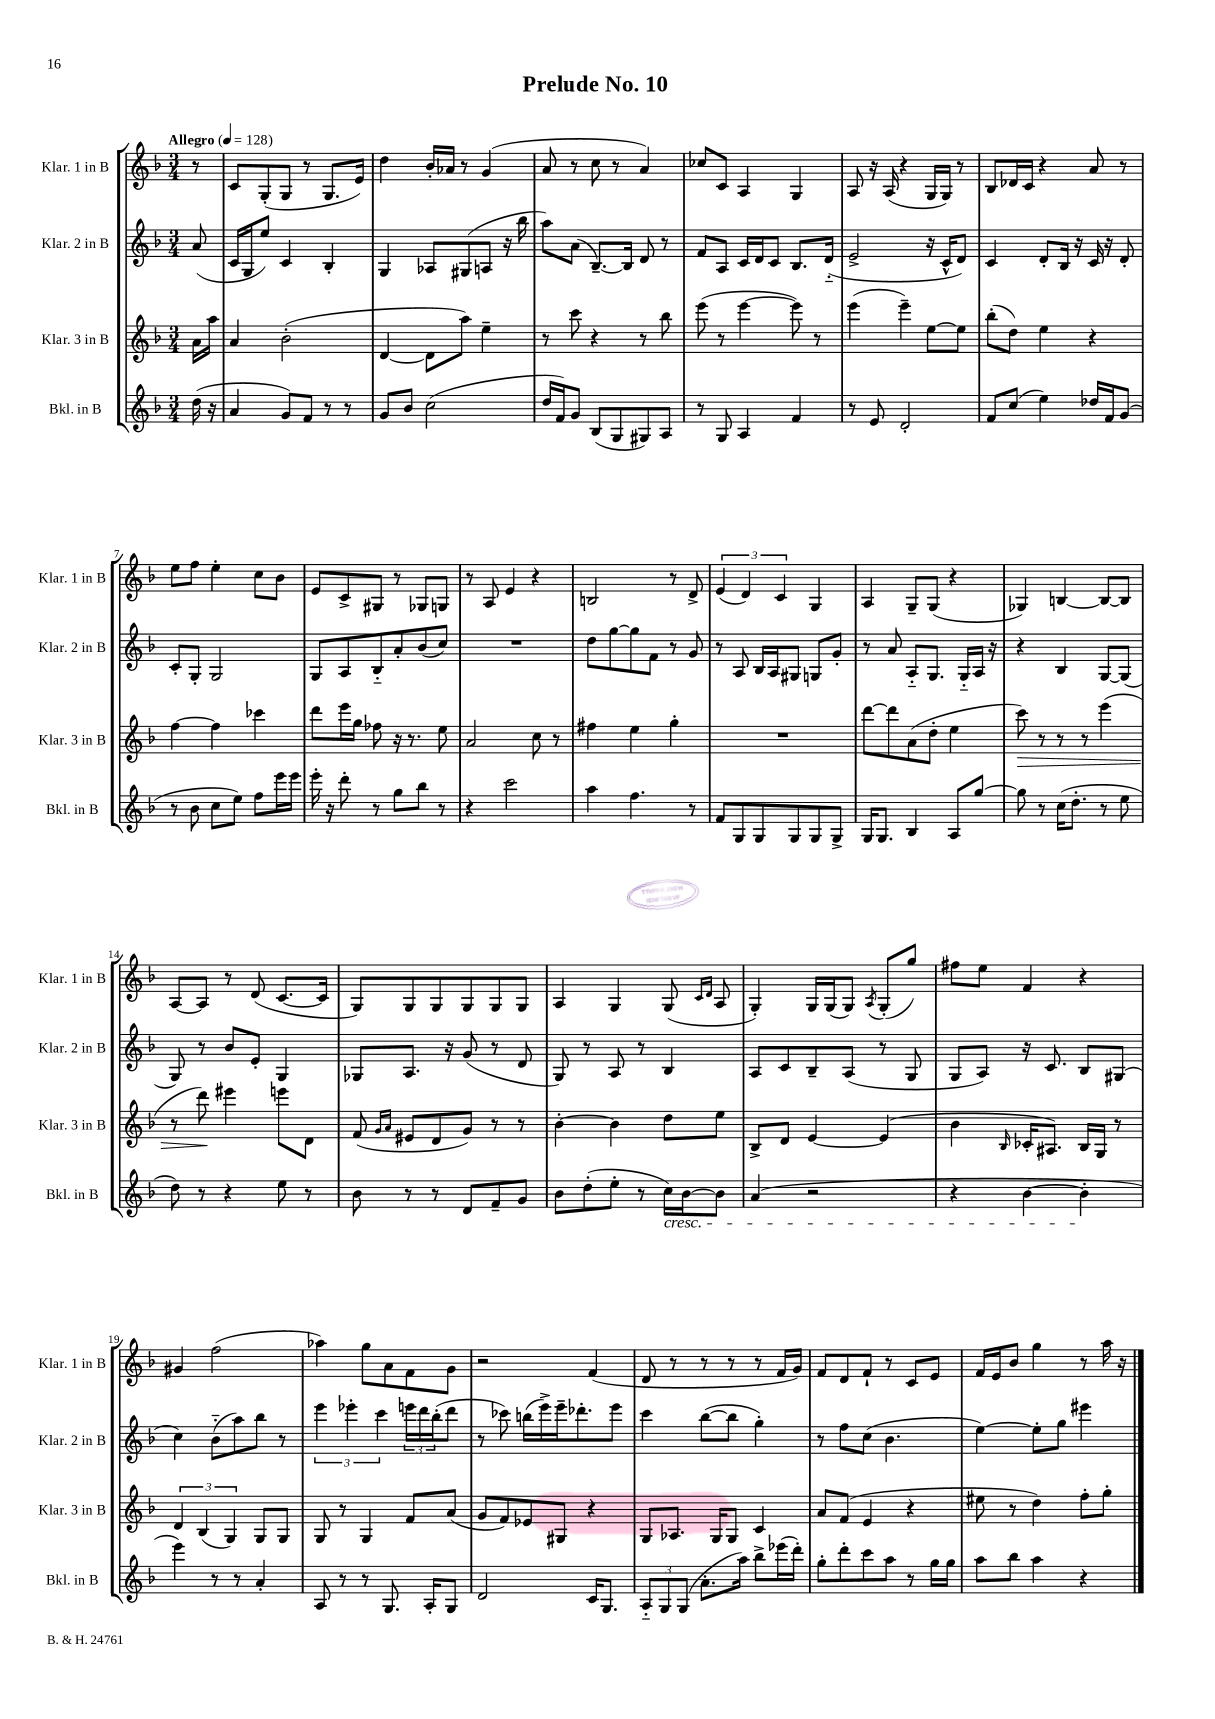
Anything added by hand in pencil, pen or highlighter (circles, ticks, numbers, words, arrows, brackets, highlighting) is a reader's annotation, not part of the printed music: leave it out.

**kern	**kern	**dynam	**kern	**kern
*part4	*part3	*part3	*part2	*part1
*staff4	*staff3	*staff3	*staff2	*staff1
*I"Bkl. in B	*I"Klar. 3 in B	*	*I"Klar. 2 in B	*I"Klar. 1 in B
*I'Bkl. in B	*I'Klar. 3 in B	*	*I'Klar. 2 in B	*I'Klar. 1 in B
*clefG2	*clefG2	*	*clefG2	*clefG2
*k[b-]	*k[b-]	*	*k[b-]	*k[b-]
*M3/4	*M3/4	*	*M3/4	*M3/4
*MM128	*MM128	*	*MM128	*MM128
=	=	=	=	=
!	!	!	!	!LO:TX:a:B:t=Allegro
(16dd\	16a\LL	.	(8a/	8r
16r	16aa\JJ	.	.	.
=1	=1	=1	=1	=1
4a/	4a/	.	16c/LL	8c/L
.	.	.	16G/J	.
.	.	.	8ee/J)	(8G'/
8g/L)	(2b-'\	.	4c/	8G/J
8f/J	.	.	.	8r
8r	.	.	4B-'/	8.G/L
8r	.	.	.	.
.	.	.	.	16e/Jk)
=2	=2	=2	=2	=2
8g/L	[4d/	.	4G/	4dd\
8b-/J	.	.	.	.
(2cc\	8d\L]	.	8A-X/L	16b-'/LL
.	.	.	.	16a-X/JJ
.	8aa\J)	.	(8G#X/	8r
.	4ee~\	.	8An/J	(4g/
.	.	.	16r	.
.	.	.	16bb-\	.
=3	=3	=3	=3	=3
16dd/LL	8r	.	8aa\L)	8a/
16f/J)	.	.	.	.
8g/J	8ccc\	.	(8a\J	8r
(8B-/L	4r	.	[8.B-~/L)	8cc\
8G/	.	.	.	8r
.	.	.	16B-/Jk]	.
8G#X/)	8r	.	8d/	4a/)
8A/J	8bb-\	.	8r	.
=4	=4	=4	=4	=4
8r	(8eee\	.	8f/L	8cc-X/L
8G/	8r	.	8A/J	8c/J
4A/	[4eee\	.	16c/LL	4A/
.	.	.	16d/J	.
.	.	.	8c/J	.
4f/	8eee\])	.	8.B-/L	4G/
.	8r	.	.	.
.	.	.	(16d/Jk	.
=5	=5	=5	=5	=5
8r	(4eee\	.	2e^/	8A/
8e/	.	.	.	16r
.	.	.	.	(16A/
2d'/	4eee~\)	.	.	4r
.	[8ee\L	.	16r	16G/LL
.	.	.	16c^^/KL	16G/JJ)
.	8ee\J]	.	8d/J)	8r
=6	=6	=6	=6	=6
8f/L	(8bb-'\L	.	4c/	8B-/L
(8cc/J	8dd\J)	.	.	16d-X/L
.	.	.	.	16c/JJ
4ee\)	4ee\	.	8d'/L	4r
.	.	.	16B-/Jk	.
.	.	.	16r	.
16dd-X/LL	4r	.	16c/	8a/
16f/J	.	.	16r	.
(8g/J	.	.	8d'/	8r
!!LO:LB:g=z
=7	=7	=7	=7	=7
8r	[4ff\	.	8c'/L	8ee\L
8b-\	.	.	8G'/J	8ff\J
8cc\L	4ff\]	.	2G/	4ee'\
8ee\J)	.	.	.	.
8ff\L	4ccc-X\	.	.	8cc\L
16eee\L	.	.	.	8b-\J
16eee\JJ	.	.	.	.
=8	=8	=8	=8	=8
16eee'\	8ddd\L	.	8G/L	8e/L
16r	.	.	.	.
8ddd'\	16eee\L	.	8A/	8c^/
.	16gg\JJ	.	.	.
8r	8ff-X\	.	8B-/	8G#X/J
8gg\L	16r	.	8a'/	8r
.	8.r	.	.	.
8bb-\J	.	.	(8b-/	8G-X/L
8r	8ee\	.	8cc/J)	8Gn/J
=9	=9	=9	=9	=9
4r	2a/	.	2.r	8r
.	.	.	.	8A/
2ccc\	.	.	.	4e/
.	8cc\	.	.	4r
.	8r	.	.	.
=10	=10	=10	=10	=10
4aa\	4ff#X\	.	8dd\L	2Bn/
.	.	.	[8gg\	.
4.ff\	4ee\	.	8gg\]	.
.	.	.	8f\J	.
.	4gg'\	.	8r	8r
8r	.	.	8g/	8d^/
=11	=11	=11	=11	=11
8f/L	2.r	.	8r	(6e/
8G/	.	.	8A/	.
.	.	.	.	6d/)
8G/	.	.	16B-/LL	.
.	.	.	16A/J	.
.	.	.	.	6c/
8G/	.	.	8G#X/J	.
8G/	.	.	8Gn/L	4G/
8G^/J	.	.	8g'/J	.
=12	=12	=12	=12	=12
16G/KL	[8ddd\L	.	8r	4A/
8.G/J	.	.	.	.
.	8ddd\]	.	8a/	.
4B-/	(8a\	.	8A/L	8G~/L
.	8dd'\J	.	8.G/J	(8G/J
8A/L	4ee\	.	.	4r
.	.	.	16G/LL	.
[8gg/J	.	.	16A/JJ	.
.	.	.	16r	.
=13	=13	=13	=13	=13
!	!	!LO:HP:b	!	!
8gg\]	8ccc\)	>	4r	4G-X/)
8r	8r	.	.	.
(16cc\KL	8r	.	4B-/	[4Bn/
8.dd'\J	.	.	.	.
.	8r	.	.	.
8r	(4eee\	.	[8G/L	8B/L_
8ee\	.	.	(8G/J]	8B/J]
!!LO:LB:g=z
=14	=14	=14	=14	=14
8dd\)	8r	.	8G/)	[8A/L
8r	8ddd\)	.	8r	8A/J]
4r	4eee#X\	]	8b-/L	8r
.	.	.	8e'/J	(8d/
8ee\	8eeen\L	.	4G/	[8.c/L
8r	8d\J	.	.	.
.	.	.	.	16c/Jk]
=15	=15	=15	=15	=15
8b-\	(8f/	.	8G-X/L	8G/L)
.	16qqg/LL	.	.	.
.	16qqa/JJ	.	.	.
8r	8e#X/L	.	8.A/J	8G/
8r	8d/	.	.	8G/
.	.	.	16r	.
8d/L	8g/J)	.	(8g/	8G/
8f~/	8r	.	8r	8G/
8g/J	8r	.	8d/	8G/J
=16	=16	=16	=16	=16
8b-\L	[4b-'\	.	8G/)	4A/
(8dd'\	.	.	8r	.
8ee'\J	4b-\]	.	8A/	4G/
8r	.	.	8r	.
!LO:TX:b:i:t=cresc.	!	!	!	!
16cc\LL)	8dd\L	.	4B-/	(8G/
[16b-\J	.	.	.	.
.	.	.	.	16qqc/LL
.	.	.	.	16qqd/JJ
8b-\J]	8ee\J	.	.	8A/
=17	=17	=17	=17	=17
(4a/	8B-^/L	.	8A/L	4G'/)
.	8d/J	.	8c/	.
2r	[4e/	.	8B-~/	16G/LL
.	.	.	.	(16G/J
.	.	.	(8A/J	8G/J)
.	.	.	.	8qA/
.	(4e/]	.	8r	(8G'/L
.	.	.	8G/	8gg/J)
=18	=18	=18	=18	=18
4r	4b-\	.	8G/L	8ff#X\L
.	.	.	8A/J)	8ee\J
.	16qqB-/	.	.	.
[4b-\	16c-X'/KL	.	16r	4f/
.	8.A#X/J)	.	8.c/	.
4b-'\]	16B-/LL	.	8B-/L	4r
.	16G/JJ	.	.	.
.	8r	.	(8G#X/J	.
!!LO:LB:g=z
=19	=19	=19	=19	=19
4eee\)	6d/	.	4cc\)	4g#X/
.	(6B-/	.	.	.
8r	.	.	(8b-\L	(2ff\
.	6G/)	.	.	.
8r	.	.	8aa\)	.
4a'/	8G/L	.	8bb-\J	.
.	8G/J	.	8r	.
=20	=20	=20	=20	=20
8A/	8G/	.	6eee\	4aa-X\)
8r	8r	.	.	.
.	.	.	6eee-X'\	.
8r	4G/	.	.	8gg\L
.	.	.	6ccc\	.
8.G/	.	.	.	8a\
.	8f/L	.	24eeen\LL	8f\
.	.	.	24ddd\	.
16A'/KL	.	.	.	.
.	.	.	(24bb-'\J	.
8G/J	(8a/J	.	8ddd\J	8g\J
=21	=21	=21	=21	=21
2d/	8g/L	.	8r	2r
.	8f/)	.	8ccc-X\)	.
.	8e-X/	.	(16bbn\LL	.
.	.	.	16eee^\)	.
.	8G#X/J	.	16eee~\J	.
.	.	.	8.ddd-X'\	.
16c/KL	4r	.	.	(4f/
8.G/J	.	.	.	.
.	.	.	8eee\J	.
=22	=22	=22	=22	=22
12A/L	8G/L	.	4ccc\	8d/
12G/	.	.	.	.
.	8.A-X/J	.	.	8r
(12G/J	.	.	.	.
8.a'\L	.	.	([8bb-\L	8r
.	16G/KL	.	.	.
.	8G/J	.	8bb-\J]	8r
16aa\Jk)	.	.	.	.
8bb-^\L	4c/	.	4gg'\)	8r
(16eee-X\L	.	.	.	16f/LL
16ddd'\JJ)	.	.	.	16g/JJ)
=23	=23	=23	=23	=23
8gg'\L	8a/L	.	8r	8f/L
8ddd'\	(8f/J	.	8ff\L	8d/
8ccc\	4e/	.	(8cc\J	8f`/J
8aa\J	.	.	4.b-\	8r
8r	4r	.	.	8c/L
16gg\LL	.	.	.	8e/J
16gg\JJ	.	.	.	.
=24	=24	=24	=24	=24
8aa\L	8ee#X\	.	[4ee\)	16f/LL
.	.	.	.	16e/J
8bb-\J	8r	.	.	8b-/J
4aa\	4dd\)	.	8ee'\L]	4gg\
.	.	.	8gg\J	.
4r	8ff'\L	.	4eee#X\	8r
.	8gg'\J	.	.	16aa\
.	.	.	.	16r
==	==	==	==	==
*-	*-	*-	*-	*-
